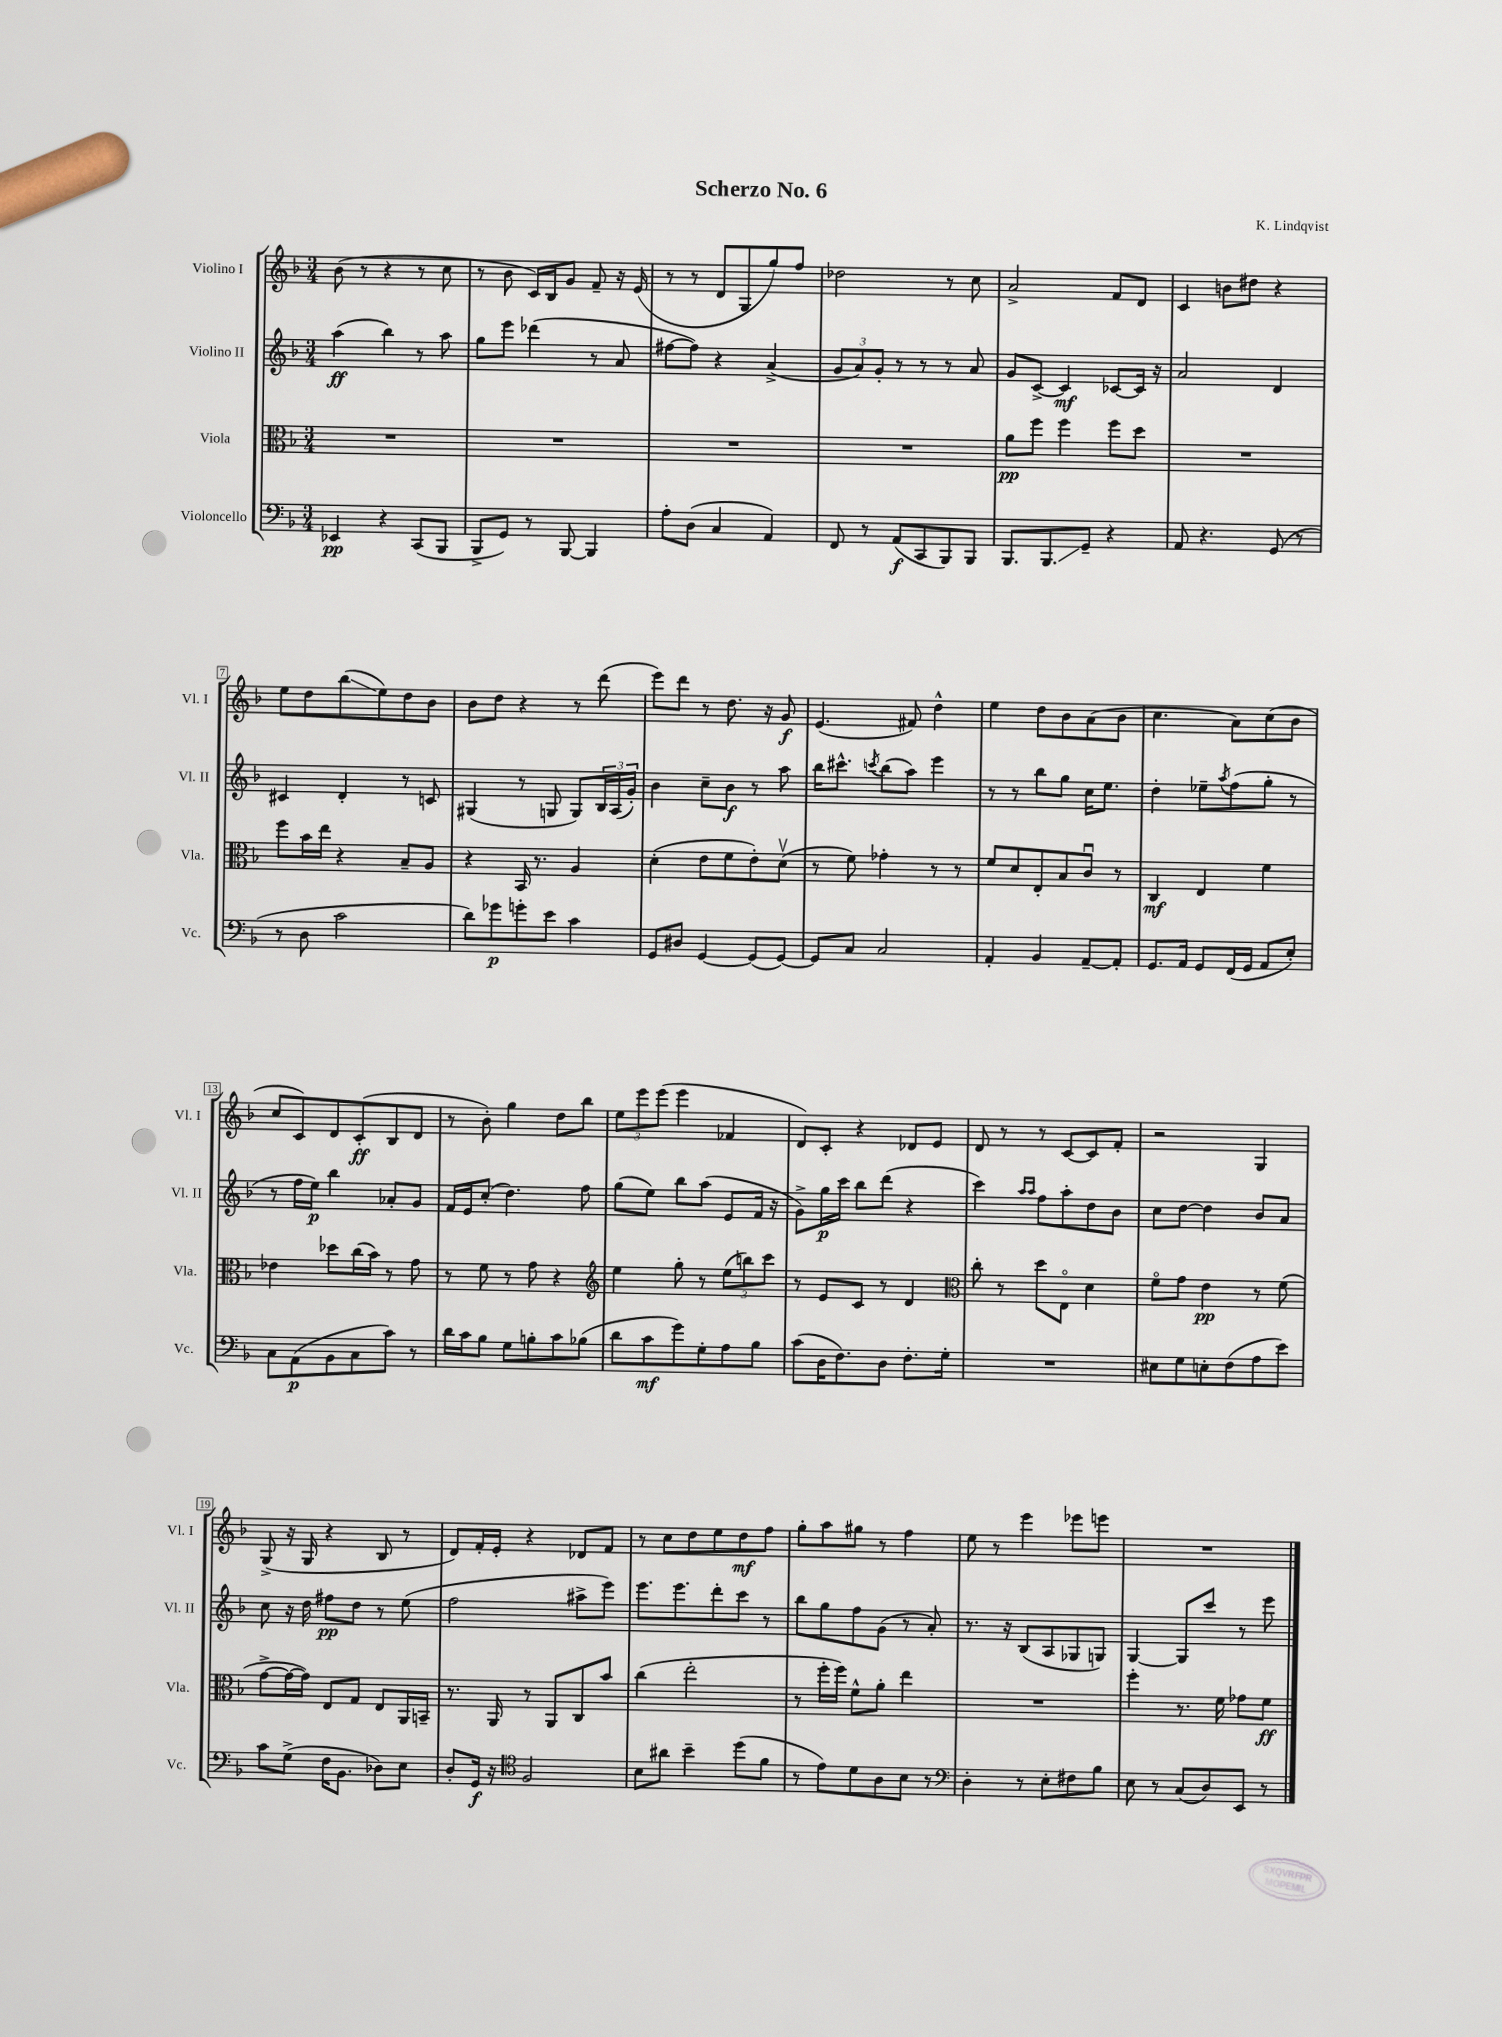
\header { title = "Scherzo No. 6" composer = "K. Lindqvist" }
<<
\new StaffGroup <<
\new Staff = "s0" \with { instrumentName = "Violino I" shortInstrumentName = "Vl. I" } {
    \clef treble \key f \major \numericTimeSignature \time 3/4
    bes'8( r8 r4 r8 c''8 |
    r8 bes'8 c'16) bes16 g'8 f'8-- r16 e'16( |
    r8 r8 d'8 g8 g''8) f''8 |
    des''2 r8 c''8 |
    a'2-> f'8 d'8 |
    c'4 b'8 dis''8 r4 |
    e''8 d''8 bes''8\glissando( e''8) d''8 bes'8 |
    bes'8 d''8 r4 r8 d'''8( |
    e'''8) d'''8 r8 d''8. r16 g'8\f |
    e'4.( fis'8) d''4-^ |
    e''4 d''8 bes'8 a'8( bes'8 |
    c''4. a'8) c''8( bes'8 |
    c''8 c'8) d'8 c'8-.\ff( bes8 d'8 |
    r8 bes'8-.) g''4 d''8 bes''8 |
    \tuplet 3/2 { e''8 e'''8 e'''8( } e'''4 fes'4 |
    d'8) c'8-. r4 des'8 e'8 |
    d'8 r8 r8 c'8~ c'8 f'8-. |
    r2 g4 |
    g8->( r16 g16 r4 bes8 r8 |
    d'8) f'16-. e'16-. r4 des'8 f'8 |
    r8 c''8 d''8 e''8 d''8\mf f''8 |
    g''8-. a''8 gis''8 r8 f''4 |
    e''8 r8 e'''4 ees'''8 e'''8 |
    R2. \bar "|." |
}
\new Staff = "s1" \with { instrumentName = "Violino II" shortInstrumentName = "Vl. II" } {
    \clef treble \key f \major \numericTimeSignature \time 3/4
    a''4\ff( bes''4) r8 a''8 |
    g''8 e'''8 des'''4( r8 a'8 |
    fis''8~ fis''8) r4 a'4->( |
    \tuplet 3/2 { g'8 a'8) g'8-. } r8 r8 r8 a'8 |
    g'8 c'8~-> c'4\mf ces'8~ ces'16 r16 |
    a'2 d'4 |
    cis'4 d'4-. r8 c'8 |
    gis4( r8 g8 g8) \tuplet 3/2 { bes16 a16( g'16-.) } |
    bes'4 c''8-- bes'8\f r8 a''8 |
    bes''16 cis'''8.-^ \acciaccatura { c'''8 } bes''8( a''8) e'''4 |
    r8 r8 bes''8 g''8 c''16 e''8. |
    d''4-. ees''8-- \acciaccatura { a''8 } f''8( g''8-. r8 |
    r8 f''16 e''16\p) bes''4 aes'8-. g'8 |
    f'16 e'16 c''8-.( d''4.) f''8 |
    g''8( e''8) bes''8 a''8( e'8 f'16 r16 |
    g'8->) g''16\p c'''16 bes''8 d'''8( r4 |
    c'''4) \grace { a''16 a''16 } f''8 a''8-. d''8 bes'8 |
    c''8 d''8~ d''4 bes'8 a'8 |
    c''8 r16 d''16 fis''8\pp d''8 r8 e''8( |
    f''2 ais''8-> e'''8) |
    e'''8. e'''8. d'''8-. c'''8 r8 |
    bes''8 g''8 f''8 g'8( r8 a'8-.) |
    r8. r16 bes8( a8 ges8 g8) |
    g4~ g8 c'''8 r8 e'''8 \bar "|." |
}
\new Staff = "s2" \with { instrumentName = "Viola" shortInstrumentName = "Vla." } {
    \clef alto \key f \major \numericTimeSignature \time 3/4
    R2. |
    R2. |
    R2. |
    R2. |
    a'8\pp f''8 f''4 f''8 d''8 |
    R2. |
    f''8 bes'16 e''16 r4 bes8-- a8 |
    r4 bes,16 r8. a4 |
    d'4-.( e'8 f'8 e'8-.) d'8\upbow( |
    r8 f'8) ges'4-. r8 r8 |
    f'8 d'8 e8-. bes8 c'8\downbow r8 |
    c4\mf e4 f'4 |
    ees'4 des''8 c''16( bes'16) r8 g'8 |
    r8 f'8 r8 g'8 r4 |
    \clef treble e''4 g''8-. r8 \tuplet 3/2 { e''8( b''8) c'''8 } |
    r8 e'8 c'8 r8 d'4 |
    \clef alto c''8-. r8 d''8 e8\flageolet d'4 |
    f'8\flageolet g'8 e'4\pp r8 f'8( |
    g'8~-> g'16~ g'16) e8 g8 e8 a,16 b,16-- |
    r8. a,16 r8 a,8 c8 bes'8 |
    c''4( e''2-. |
    r8 f''16-. f''16) f'8-^ a'8-. e''4 |
    R2. |
    f''4-. r8. f'16 ges'8 f'8\ff \bar "|." |
}
\new Staff = "s3" \with { instrumentName = "Violoncello" shortInstrumentName = "Vc." } {
    \clef bass \key f \major \numericTimeSignature \time 3/4
    ees,4\pp r4 c,8( bes,,8 |
    bes,,8-> g,8) r8 bes,,8~ bes,,4 |
    a8-. d8( c4 a,4) |
    f,8 r8 a,8\f( c,8 bes,,8) bes,,8 |
    bes,,8. bes,,8.\glissando g,8-- r4 |
    a,8 r4. g,8( r8 |
    r8 d8 c'2 |
    d'8) ges'8\p g'8-. e'8 c'4 |
    g,8 dis8 g,4~ g,8( g,8~) |
    g,8 c8 c2 |
    a,4-. bes,4 a,8~-- a,8-. |
    g,8. a,16 g,8 f,16( g,16 a,8 e8-.) |
    c8 a,8\p( bes,8 c8 c'8) r8 |
    d'16 c'16 bes8 g8 b8-. c'8 bes8( |
    d'8 c'8\mf g'8) g8-. a8 bes8 |
    c'8( d16 f8.) d8 f8.-. g16-. |
    R2. |
    eis8 g8 e8-. f8( a8 e'8) |
    c'8 g8->( f16 bes,8. des8) e8 |
    d8-. g,16\f r16 \clef tenor f2 |
    bes8 ais'8 bes'4-- d''8( f'8 |
    r8 e'8) d'8 a8 bes8 r8 |
    \clef bass d4-. r8 e8-. fis8 bes8 |
    e8 r8 c8( d8) e,8 r8 \bar "|." |
}
>>
>>
\layout { \context { \Score \override BarNumber.stencil = #(make-stencil-boxer 0.1 0.3 ly:text-interface::print) } }
